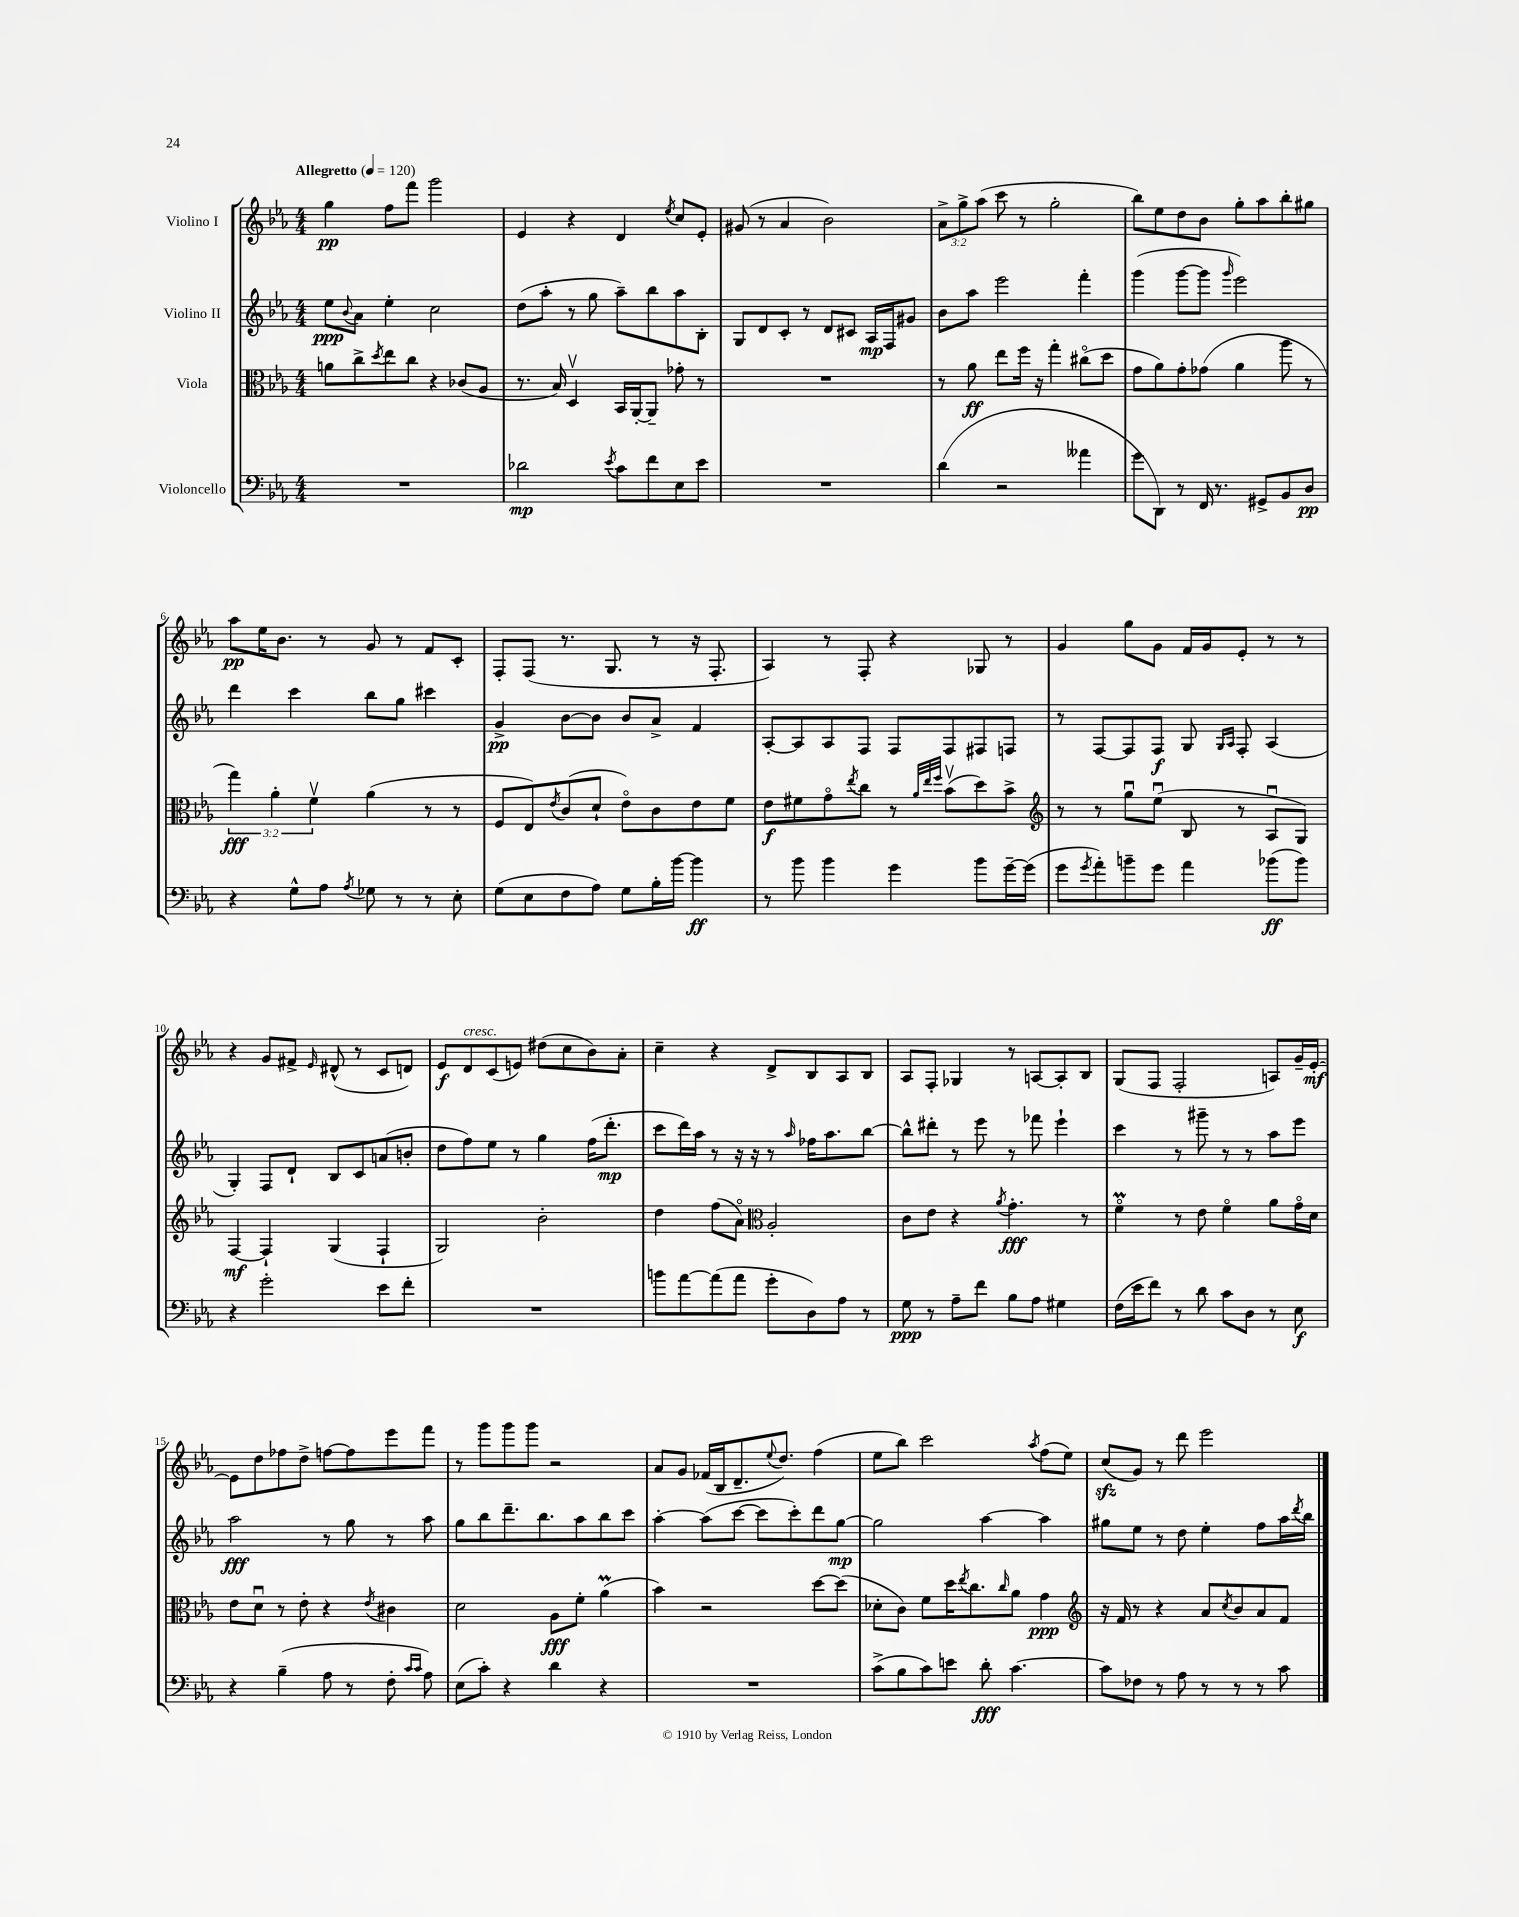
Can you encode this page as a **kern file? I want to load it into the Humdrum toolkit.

**kern	**dynam	**kern	**dynam	**kern	**dynam	**kern	**dynam
*part4	*part4	*part3	*part3	*part2	*part2	*part1	*part1
*staff4	*staff4	*staff3	*staff3	*staff2	*staff2	*staff1	*staff1
*I"Violoncello	*	*I"Viola	*	*I"Violino II	*	*I"Violino I	*
*clefF4	*	*clefC3	*	*clefG2	*	*clefG2	*
*k[b-e-a-]	*	*k[b-e-a-]	*	*k[b-e-a-]	*	*k[b-e-a-]	*
*M4/4	*	*M4/4	*	*M4/4	*	*M4/4	*
*MM120	*	*MM120	*	*MM120	*	*MM120	*
=1	=1	=1	=1	=1	=1	=1	=1
!	!	!	!	!	!	!LO:TX:a:B:t=Allegretto	!
1r	.	8an\L	.	8ee-\L	ppp	4gg\	pp
.	.	.	.	8qqb-/	.	.	.
.	.	8cc^\	.	8a-\J	.	.	.
.	.	8qdd/	.	.	.	.	.
.	.	8ee-\	.	4ee-'\	.	8ff\L	.
.	.	8cc\J	.	.	.	8fff\J	.
.	.	4r	.	2cc\	.	2ggg\	.
.	.	(8c-X/L	.	.	.	.	.
.	.	8A-/J	.	.	.	.	.
=2	=2	=2	=2	=2	=2	=2	=2
2d-X\	mp	8.r	.	(8dd\L	.	4e-/	.
.	.	.	.	8aa-'\J	.	.	.
.	.	16B-/)	.	.	.	.	.
.	.	4Dv/	.	8r	.	4r	.
.	.	.	.	8gg\	.	.	.
8qe-/	.	.	.	.	.	.	.
8c\L	.	16BB-/LL	.	8aa-~\L)	.	4d/	.
.	.	[16AA-'/J	.	.	.	.	.
8f\	.	8AA-~/J]	.	8bb-\	.	.	.
.	.	.	.	.	.	8qee-/	.
8E-\	.	8g-X'\	.	8aa-\	.	8cc/L	.
8e-\J	.	8r	.	8B-'\J	.	8e-'/J	.
=3	=3	=3	=3	=3	=3	=3	=3
1r	.	1r	.	8G/L	.	(8g#X/	.
.	.	.	.	8d/	.	8r	.
.	.	.	.	8c'/J	.	4a-/	.
.	.	.	.	8r	.	.	.
.	.	.	.	8d/L	.	2b-\)	.
.	.	.	.	8c#X/J	.	.	.
.	.	.	.	16A-/LL	mp	.	.
.	.	.	.	16F/J	.	.	.
.	.	.	.	8g#X/J	.	.	.
=4	=4	=4	=4	=4	=4	=4	=4
(4d\	.	8r	.	8b-\L	.	12a-^\L	.
.	.	.	.	.	.	12gg^\	.
.	.	8a-\	ff	8aa-\J	.	.	.
.	.	.	.	.	.	(12aa-\J	.
2r	.	8ee-\L	.	2eee-\	.	8ccc\	.
.	.	16ff\Jk	.	.	.	8r	.
.	.	16r	.	.	.	.	.
.	.	4gg'\	.	.	.	2gg'\	.
4a--X\	.	(8cc#X\L	.	4fff'\	.	.	.
.	.	8dd\J	.	.	.	.	.
=5	=5	=5	=5	=5	=5	=5	=5
8g\L	.	8g\L	.	(4ggg\	.	8bb-\L)	.
8DD\J)	.	8a-\)	.	.	.	8ee-\	.
8r	.	8g'\	.	[8ggg\L	.	8dd\	.
16FF/	.	(8g-X\J	.	8ggg\J]	.	8b-\J	.
8.r	.	.	.	.	.	.	.
.	.	.	.	16qqggg/	.	.	.
.	.	4a-\	.	2eee-\)	.	8gg'\L	.
8GG#X^/L	.	.	.	.	.	8aa-\	.
8BB-/	.	8aa-\	.	.	.	8bb-'\	.
8D/J	pp	8r	.	.	.	8gg#X\J	.
!!LO:LB:g=z
=6	=6	=6	=6	=6	=6	=6	=6
4r	.	6gg\)	fff	4ddd\	.	8aa-\L	pp
.	.	.	.	.	.	16ee-\K	.
.	.	6a-'\	.	.	.	.	.
.	.	.	.	.	.	8.b-\J	.
8G^^\L	.	.	.	4ccc\	.	.	.
.	.	6fv\	.	.	.	.	.
8A-\J	.	.	.	.	.	8r	.
8qA-/	.	.	.	.	.	.	.
8G-X\	.	(4a-\	.	8bb-\L	.	8g/	.
8r	.	.	.	8gg\J	.	8r	.
8r	.	8r	.	4ccc#X\	.	8f/L	.
8E-'\	.	8r	.	.	.	8c'/J	.
=7	=7	=7	=7	=7	=7	=7	=7
(8G\L	.	8F/L	.	4g^/	pp	8F'/L	.
8E-\	.	8E-/)	.	.	.	(8F/J	.
.	.	8qe-/	.	.	.	.	.
8F\	.	(8c/	.	[8b-\L	.	8.r	.
8A-\J)	.	8d`/J	.	8b-\J]	.	.	.
.	.	.	.	.	.	8.G/	.
8G\L	.	8e-\L)	.	8b-/L	.	.	.
16B-'\L	.	8c\	.	8a-^/J	.	8r	.
[16b-\JJ	.	.	.	.	.	.	.
4b-\]	ff	8e-\	.	4f/	.	16r	.
.	.	.	.	.	.	8.F'/	.
.	.	8f\J	.	.	.	.	.
=8	=8	=8	=8	=8	=8	=8	=8
8r	.	8e-\L	f	[8A-'/L	.	4A-/)	.
8b-\	.	8f#X\	.	8A-/]	.	.	.
4b-\	.	8g\	.	8A-/	.	8r	.
.	.	8qee-/	.	.	.	.	.
.	.	8cc\J	.	8F/J	.	8F'/	.
4g\	.	8r	.	8F/L	.	4r	.
.	.	32qqa-/LLL	.	.	.	.	.
.	.	32qqee-/	.	.	.	.	.
.	.	32qqff/JJJ	.	.	.	.	.
.	.	(8b-v\L	.	8F/	.	.	.
8b-\L	.	8dd\)	.	8F#X/	.	8G-X/	.
[16g~\L	.	8b-^\J	.	8Fn/J	.	8r	.
(16g\JJ]	.	.	.	.	.	.	.
=9	=9	=9	=9	=9	=9	=9	=9
*	*	*clefG2	*	*	*	*	*
8g\L	.	8r	.	8r	.	4g/	.
8qg/	.	.	.	.	.	.	.
8a-'\)	.	8r	.	[8F/L	.	.	.
8bn~\	.	8ggu\L	.	8F/]	.	8gg\L	.
8g\J	.	(8ee-u\J	.	8F/J	f	8g\J	.
4a-\	.	8B-/	.	8G/	.	16f/LL	.
.	.	.	.	.	.	16g/J	.
.	.	.	.	16qqG/LL	.	.	.
.	.	.	.	16qqA-/JJ	.	.	.
.	.	8r	.	8F'/	.	8e-'/J	.
(8b-X\L	ff	8A-u/L	.	(4A-/	.	8r	.
8b-\J)	.	8G/J)	.	.	.	8r	.
!!LO:LB:g=z
=10	=10	=10	=10	=10	=10	=10	=10
4r	.	[4F/	mf	4G'/)	.	4r	.
2g'\	.	4F`/]	.	8F/L	.	8g/L	.
.	.	.	.	8d`/J	.	8f#X^/J	.
.	.	.	.	.	.	16qqe-/	.
.	.	(4G/	.	8B-/L	.	(8d#X^^/	.
.	.	.	.	8c/	.	8r	.
8e-\L	.	4F`/	.	(8an/	.	8c/L	.
8f'\J	.	.	.	8bn'/J	.	8dn/J)	.
=11	=11	=11	=11	=11	=11	=11	=11
1r	.	2G/)	.	8dd\L	.	8e-/L	f
!	!	!	!	!	!	!LO:TX:a:i:t=cresc.	!
.	.	.	.	8ff\)	.	8d/	.
.	.	.	.	8ee-\J	.	(8c/	.
.	.	.	.	8r	.	8en/J)	.
.	.	2b-'\	.	4gg\	.	(8dd#X\L	.
.	.	.	.	.	.	8cc\	.
.	.	.	.	(16ff\KL	.	8b-\)	.
.	.	.	.	8.ddd'\J	mp	.	.
.	.	.	.	.	.	8a-'\J	.
=12	=12	=12	=12	=12	=12	=12	=12
8bn\L	.	4dd\	.	8ccc\L	.	4cc~\	.
[8a-\	.	.	.	16ddd\L)	.	.	.
.	.	.	.	16aa-\JJ	.	.	.
(8a-\]	.	(8ff\L	.	8r	.	4r	.
8a-\J	.	8a-\J)	.	16r	.	.	.
.	.	.	.	16r	.	.	.
*	*	*clefC3	*	*	*	*	*
8g'\L	.	2A-'/	.	8r	.	8d^/L	.
.	.	.	.	16qqaa-/	.	.	.
8D\)	.	.	.	16ff-X\KL	.	8B-/	.
.	.	.	.	8.aa-\	.	.	.
8A-\J	.	.	.	.	.	8A-/	.
8r	.	.	.	[8bb-\J	.	8B-/J	.
=13	=13	=13	=13	=13	=13	=13	=13
8G\	ppp	8c\L	.	8bb-^^\L]	.	8A-/L	.
8r	.	8e-\J	.	8ddd#X'\J	.	8F'/J	.
8A-~\L	.	4r	.	8r	.	4G-X/	.
8f\J	.	.	.	8eee-\	.	.	.
.	.	8qa-/	.	.	.	.	.
8B-\L	.	4.g'\	fff	8r	.	8r	.
8A-\J	.	.	.	8fff-X\	.	[8An/L	.
4G#X\	.	.	.	4eee-`\	.	8A'/]	.
.	.	8r	.	.	.	8B-/J	.
=14	=14	=14	=14	=14	=14	=14	=14
(16F\LL	.	4fM\	.	4ccc\	.	(8G/L	.
16e-\J	.	.	.	.	.	.	.
8f\J)	.	.	.	.	.	8F/J	.
8r	.	8r	.	8r	.	2F'/	.
8d\	.	8e-\	.	8ggg#X~\	.	.	.
8c\L	.	4f\	.	8r	.	.	.
8D\J	.	.	.	8r	.	.	.
8r	.	8a-\L	.	8aa-\L	.	8An/L)	.
8E-\	f	16g\L	.	8eee-\J	.	16g~/L	.
.	.	16d\JJ	.	.	.	[16e-'/JJ	mf
!!LO:LB:g=z
=15	=15	=15	=15	=15	=15	=15	=15
4r	.	8e-\L	.	2aa-\	fff	8e-\L]	.
.	.	8du\J	.	.	.	8dd\	.
(4B-~\	.	8r	.	.	.	8ff-X\	.
.	.	8e-'\	.	.	.	8dd^\J	.
8A-\	.	4r	.	8r	.	[8ffn\L	.
8r	.	.	.	8gg\	.	8ff\]	.
.	.	8qe-/	.	.	.	.	.
8F'\	.	4c#X\	.	8r	.	8eee-\	.
16qqc/LL	.	.	.	.	.	.	.
16qqc/JJ	.	.	.	.	.	.	.
8A-\)	.	.	.	8aa-\	.	8fff\J	.
=16	=16	=16	=16	=16	=16	=16	=16
(8E-\L	.	2d\	.	8gg\L	.	8r	.
8c'\J)	.	.	.	8bb-\	.	8ggg\L	.
4r	.	.	.	8.ddd~\	.	8ggg\	.
.	.	.	.	.	.	8ggg\J	.
.	.	.	.	8.bb-\	.	.	.
4d\	.	8A-\L	fff	.	.	2r	.
.	.	8f'\J	.	8aa-\	.	.	.
4r	.	(4a-M\	.	8bb-\	.	.	.
.	.	.	.	8ccc\J	.	.	.
=17	=17	=17	=17	=17	=17	=17	=17
1r	.	4b-\)	.	[4aa-'\	.	8a-/L	.
.	.	.	.	.	.	8g/J	.
.	.	2r	.	(8aa-\L]	.	(16f-X/LL	.
.	.	.	.	.	.	16B-/J	.
.	.	.	.	[8ccc\J	.	8.d~/	.
.	.	.	.	8ccc\L]	.	.	.
.	.	.	.	.	.	8qqee-/	.
.	.	.	.	.	.	8.dd/J)	.
.	.	.	.	8ccc'\)	.	.	.
.	.	[8dd\L	.	8ddd\	.	(4ff\	.
.	.	(8dd\J]	.	[8gg\J	mp	.	.
=18	=18	=18	=18	=18	=18	=18	=18
(8c^\L	.	8d-X'\L	.	2gg\]	.	8ee-\L	.
8B-\	.	8c\J)	.	.	.	8bb-\J)	.
8c\)	.	8f\L	.	.	.	2ccc\	.
8en\J	.	16dd\K	.	.	.	.	.
.	.	8qee-/	.	.	.	.	.
.	.	8.cc\	.	.	.	.	.
8d'\	fff	.	.	[4aa-\	.	.	.
.	.	16qqcc/	.	.	.	.	.
[4.c\	.	8a-\J	.	.	.	.	.
.	.	.	.	.	.	8qaa-/	.
.	.	4g\	ppp	4aa-\]	.	(8ff\L	.
.	.	.	.	.	.	8ee-\J)	.
=19	=19	=19	=19	=19	=19	=19	=19
*	*	*clefG2	*	*	*	*	*
8c\L]	.	16r	.	8gg#X\L	.	(8cczz/L	.
.	.	16f/	.	.	.	.	.
8F-X\J	.	8r	.	8ee-\J	.	8g/J)	.
8r	.	4r	.	8r	.	8r	.
8A-\	.	.	.	8dd\	.	8ddd\	.
8r	.	8a-/L	.	4ee-'\	.	2eee-\	.
.	.	8qcc/	.	.	.	.	.
8r	.	8b-/	.	.	.	.	.
8r	.	8a-/	.	8ff\L	.	.	.
8c\	.	8f/J	.	16aa-\L	.	.	.
.	.	.	.	8qddd/	.	.	.
.	.	.	.	16bb-\JJ	.	.	.
==	==	==	==	==	==	==	==
*-	*-	*-	*-	*-	*-	*-	*-
